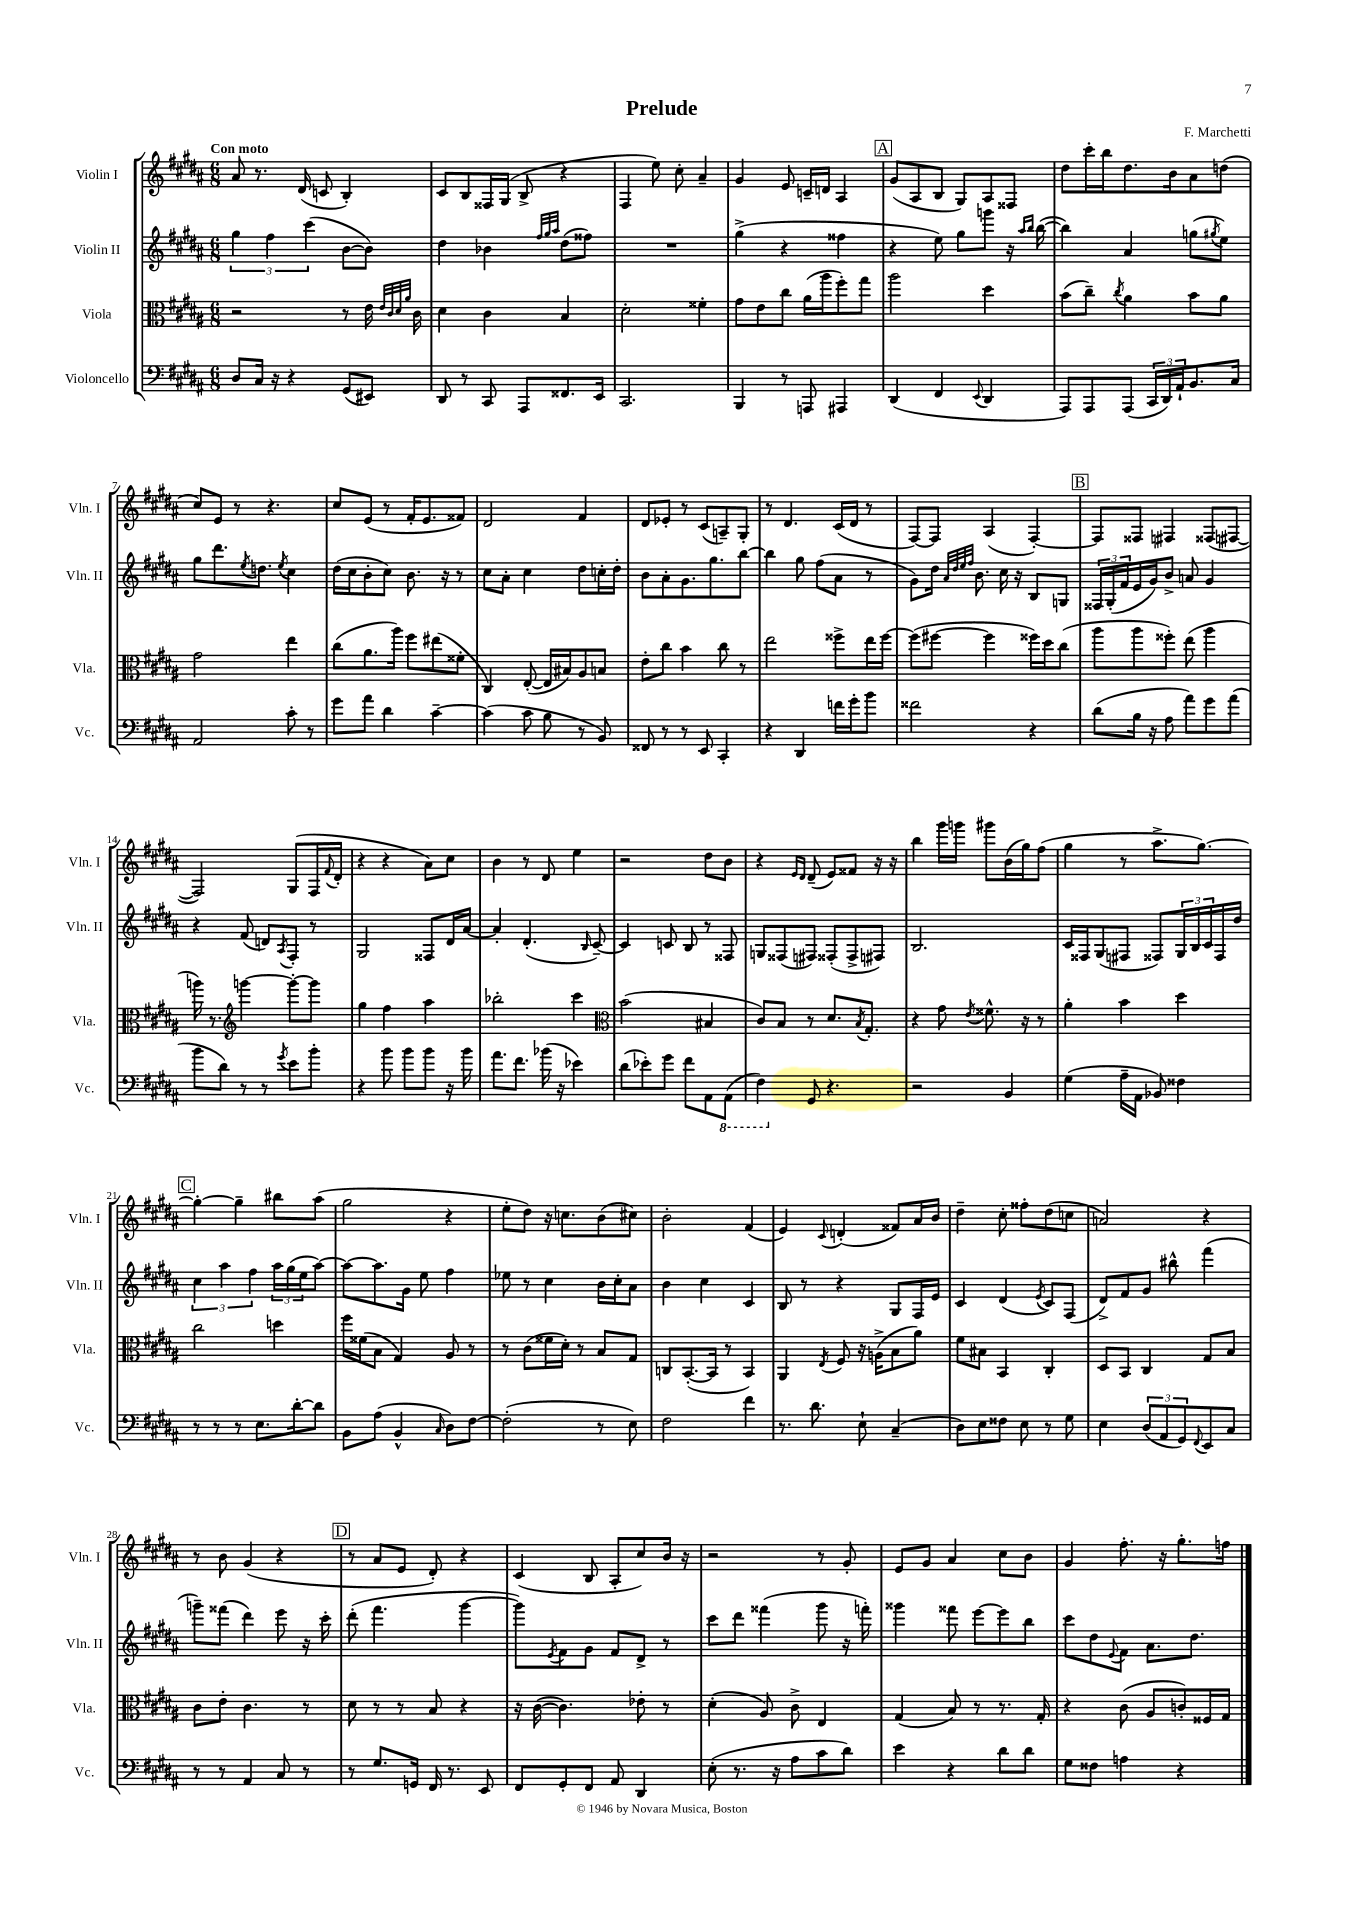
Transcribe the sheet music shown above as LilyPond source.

\header { title = "Prelude" composer = "F. Marchetti" }
<<
\new StaffGroup <<
\new Staff = "s0" \with { instrumentName = "Violin I" shortInstrumentName = "Vln. I" } {
    \clef treble \key b \major \numericTimeSignature \time 6/8 \tempo "Con moto"
    ais'8 r8. dis'16( c'8 b4-.) |
    cis'8 b8 fisis16 gis16( b8-> r4 |
    fis4 e''8) cis''8-. ais'4-- |
    gis'4 e'8 c'16-- d'16 ais4 |
    \mark \markup { \box "A" } gis'8( ais8 b8 gis8) ais8 fisis8 |
    dis''8 cis'''16-. b''16 dis''8. b'16 ais'8 d''8( |
    cis''8) e'8 r8 r4. |
    cis''8 e'8( r8 fis'16-. e'8. fisis'8) |
    dis'2 fis'4 |
    dis'8 ees'8-. r8 cis'8( a8--) gis8-. |
    r8 dis'4. cis'16( dis'16 r8 |
    fis8~) fis8 ais4( fis4~-.) |
    \mark \markup { \box "B" } fis8 fisis8 fis4 fisis8( fis8~ |
    fis2) gis8( fis16 \appoggiatura { fis'8 } dis'16-. |
    r4 r4 ais'8) cis''8 |
    b'4 r8 dis'8 e''4 |
    r2 dis''8 b'8 |
    r4 \grace { e'16 dis'16 } dis'8--( e'8) fisis'8 r16 r16 |
    b''4 gis'''16 g'''16 gis'''8 b'16( gis''16) fis''8( |
    gis''4 r8 ais''8.-> gis''8.~) |
    \mark \markup { \box "C" } gis''4~-. gis''4-- bis''8 ais''8( |
    gis''2 r4 |
    e''8-. dis''8) r16 c''8. b'8( cis''8) |
    b'2-. fis'4( |
    e'4) \appoggiatura { cis'8 } d'4-.( fisis'8) ais'16 b'16 |
    dis''4-- cis''8-. fisis''8-. dis''8( c''8 |
    a'2) r4 |
    r8 b'8 gis'4( r4 |
    \mark \markup { \box "D" } r8 ais'8 e'8 dis'8-.) r4 |
    cis'4( b8 ais8-. cis''8) b'16 r16 |
    r2 r8 gis'8-. |
    e'8 gis'8 ais'4 cis''8 b'8 |
    gis'4 fis''8.-. r16 gis''8.-. f''16 \bar "|." |
}
\new Staff = "s1" \with { instrumentName = "Violin II" shortInstrumentName = "Vln. II" } {
    \clef treble \key b \major \numericTimeSignature \time 6/8
    \tuplet 3/2 { gis''4 fis''4 cis'''4( } b'8~ b'8) |
    dis''4 bes'4 \grace { fis''32 gis''32 ais''32 } dis''8( fisis''8) |
    R2. |
    gis''4->( r4 fisis''4 |
    \mark \markup { \box "A" } r4 e''8) gis''8 g'''8 r16 \grace { ais''16 b''16 } b''16~( |
    b''4) ais'4 g''8( \acciaccatura { gis''8 } e''8) |
    gis''8 dis'''8. \acciaccatura { e''8 } d''8. \acciaccatura { e''8 } cis''4 |
    dis''16( cis''16 b'8-. cis''8) b'8. r16 r8 |
    cis''8 ais'8-. cis''4 dis''8 c''16-. dis''16-. |
    b'8 ais'8-. gis'8. gis''8. b''8~ |
    b''4 gis''8 fis''8( ais'8 r8 |
    gis'8) dis''16 \grace { ais'32 dis''32 e''32 fis''32 } b'8. cis''16 r16 b8 g8 |
    \mark \markup { \box "B" } \tuplet 3/2 { fisis16 gis16-.( fis'16 } e'16 gis'16) b'8-> a'8 gis'4 |
    r4 fis'8( d'8) \acciaccatura { ais8 } fis8-. r8 |
    gis2 fisis8 dis'16 ais'16~ |
    ais'4-. dis'4.-.( \grace { b16 } cis'8~--) |
    cis'4 c'8 b8 r8 fisis8 |
    g8 fisis8( fis8) fisis8-.( fisis8-> fis8) |
    b2. |
    cis'16 fisis16 gis8( fis8 fisis8) \tuplet 3/2 { gis16 b16 cis'16 } fisis16 dis''16 |
    \mark \markup { \box "C" } \tuplet 3/2 { cis''4 ais''4 fis''4 } \tuplet 3/2 { ais''16 gis''16( e''16 } ais''8~) |
    ais''8~ ais''8. gis'16 e''8 fis''4 |
    ees''8 r8 cis''4 b'16 cis''16-. ais'8 |
    b'4 cis''4 cis'4 |
    b8 r8 r4 gis8 fis16 e'16 |
    cis'4 dis'4( \acciaccatura { e'8 } cis'8) fis8( |
    dis'8->) fis'8 gis'8 bis''8-^ fis'''4( |
    g'''8--) fisis'''8( dis'''4) e'''8 r16 cis'''16-. |
    \mark \markup { \box "D" } dis'''8-.( fis'''4. gis'''4~ |
    gis'''8) \acciaccatura { e'8 } fis'8 gis'8 fis'8 dis'8-> r8 |
    cis'''8 dis'''8 fisis'''4( gis'''8 r16 f'''16-.) |
    gisis'''4 fisis'''8 e'''8~ e'''8 b''8 |
    cis'''8 dis''8 \appoggiatura { e'8 } fis'8 ais'8. dis''8. \bar "|." |
}
\new Staff = "s2" \with { instrumentName = "Viola" shortInstrumentName = "Vla." } {
    \clef alto \key b \major \numericTimeSignature \time 6/8
    r2 r8 e'16 \grace { e'32 cis'32 dis'32 ais'32 } cis'16 |
    dis'4 cis'4 b4 |
    dis'2-. fisis'4-. |
    gis'8 e'8 cis''8 ais'16( ais''16 fis''8-.) gis''8 |
    \mark \markup { \box "A" } ais''2 dis''4 |
    b'8( cis''8--) \acciaccatura { cis''8 } ais'4 b'8 ais'8 |
    gis'2 e''4 |
    cis''8( ais'8. ais''16) fis''8 eis''8( fisis'8-. |
    cis4) e8~-.( e16 bis16) ais8 b8 |
    e'8-. cis''8 b'4 cis''8 r8 |
    e''2 fisis''8-> e''16 fisis''16~ |
    fisis''8( fis''8~ fis''4 fisis''16) dis''16 cis''8( |
    \mark \markup { \box "B" } ais''8 ais''8 fisis''8-.) e''8( ais''4 |
    a''16) r8. \clef treble g'''4~ g'''8~-. g'''8 |
    gis''4 fis''4 ais''4 |
    bes''2-. cis'''4 |
    \clef alto b'2( bis4 |
    cis'8) b8 r8 dis'8. \acciaccatura { b8 } gis8.-. |
    r4 gis'8 \acciaccatura { e'8 } fisis'8.-^ r16 r8 |
    ais'4-. b'4 dis''4 |
    \mark \markup { \box "C" } cis''2 d''4 |
    fis''16 fisis'16( b8 gis4) ais8 r8 |
    r8 cis'8( fisis'16 dis'16-.) r8 b8 gis8 |
    c8 b,8.~-.( b,16 r8 b,4) |
    ais,4 \acciaccatura { e8 } fis8 r16 a16->( b8 ais'8) |
    fis'8 bis8 b,4 cis4-. |
    dis8 b,8 cis4 gis8 b8 |
    cis'8 e'8-. cis'4. r8 |
    \mark \markup { \box "D" } dis'8 r8 r8 b8 r4 |
    r16 cis'16~( cis'4.) ees'8-. r8 |
    dis'4-.( ais8) cis'8-> e4 |
    gis4( b8) r8 r8. gis16-. |
    r4 cis'8( ais8 c'8-.) fisis16 gis16 \bar "|." |
}
\new Staff = "s3" \with { instrumentName = "Violoncello" shortInstrumentName = "Vc." } {
    \clef bass \key b \major \numericTimeSignature \time 6/8
    dis8 cis16 r16 r4 gis,8( eis,8) |
    dis,8 r8 cis,8 ais,,8 fisis,8. e,16 |
    cis,2. |
    b,,4 r8 a,,8 ais,,4 |
    \mark \markup { \box "A" } dis,4( fis,4 \appoggiatura { e,8 } dis,4 |
    ais,,8) ais,,8 ais,,8( \tuplet 3/2 { cis,16 dis,16) ais,16-! } b,8. cis16 |
    ais,2 cis'8-. r8 |
    gis'8 ais'8 dis'4 cis'4~-- |
    cis'4( cis'8 b8 r8 b,8) |
    fisis,8 r8 r8 e,8 cis,4-. |
    r4 dis,4 f'16 gis'16-. b'8 |
    fisis'2 r4 |
    \mark \markup { \box "B" } dis'8( b16 r16 ais8 ais'8) gis'8 ais'8( |
    b'8 dis'8) r8 r8 \acciaccatura { gis'8 } e'8 b'8-. |
    r4 b'8 b'8 b'8 r16 b'16 |
    ais'8. fis'8. bes'16( r16 ees'4) |
    dis'8( ees'8-.) gis'8 fis'8 ais,8 \ottava #-1 ais,,8( |
    fis,4) \ottava #0 gis,8 r4. |
    r2 b,4 |
    gis4( ais16-- ais,16 bes,8) fisis4 |
    \mark \markup { \box "C" } r8 r8 r8 e8. dis'16~-. dis'8 |
    b,8 ais8( b,4-^ \grace { cis16 } dis8) fis8~ |
    fis2-.( r8 e8) |
    fis2 fis'4 |
    r8. dis'8. e8-! cis4--( |
    dis8) e8 fisis8 e8 r8 gis8 |
    e4 \tuplet 3/2 { dis8( ais,8 gis,8) } \appoggiatura { fis,8 } e,8 cis8 |
    r8 r8 ais,4 cis8 r8 |
    \mark \markup { \box "D" } r8 gis8. g,16 fis,16 r8. e,8 |
    fis,8 gis,8-. fis,8 ais,8 dis,4 |
    e8-.( r8. r16 ais8 cis'8 dis'8) |
    e'4 r4 dis'8 dis'8 |
    gis8 fisis8 a4 r4 \bar "|." |
}
>>
>>
